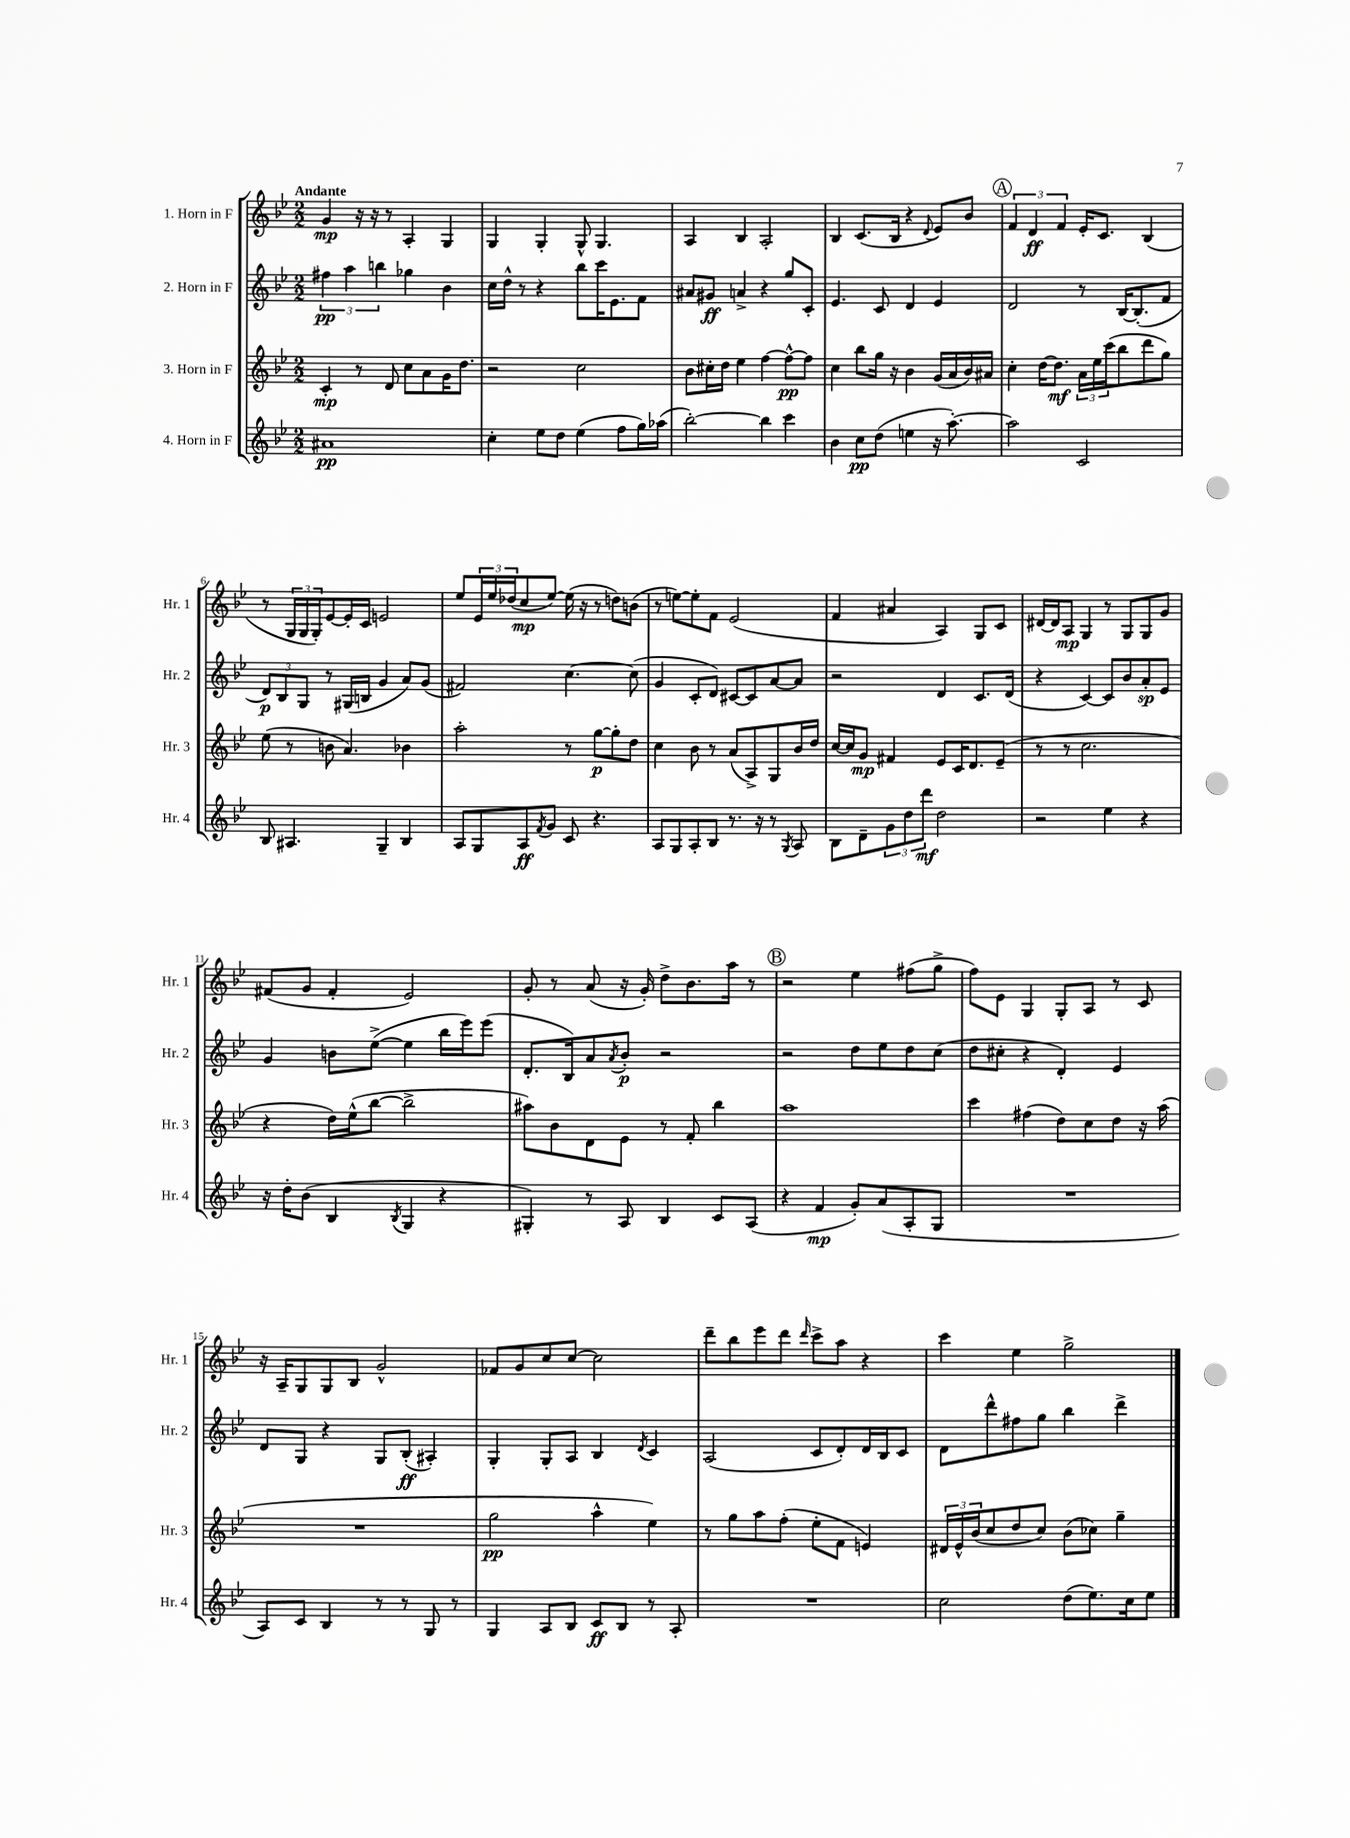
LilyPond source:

<<
\new StaffGroup <<
\new Staff = "s0" \with { instrumentName = "1. Horn in F" shortInstrumentName = "Hr. 1" } {
    \clef treble \key bes \major \numericTimeSignature \time 2/2 \tempo "Andante"
    g'4\mp r16 r16 r8 a4-. g4 |
    g4 g4-. g8-^ g4. |
    a4 bes4 a2-. |
    bes4 c'8.( bes16 r4 \appoggiatura { d'8 } ees'8) bes'8 |
    \mark \markup { \circle "A" } \tuplet 3/2 { f'4 d'4\ff f'4 } ees'16-. c'8. bes4( |
    r8 \tuplet 3/2 { g16 g16 g16-.) } ees'8~ ees'16-. c'16 e'2 |
    ees''8 \tuplet 3/2 { ees'16 ees''16 des''16( } c''8\mp ees''8~) ees''16( r16 r8 d''8) b'8( |
    r8 e''8~) e''8-. f'8 ees'2( |
    f'4 ais'4 a4) g8 c'8 |
    dis'16~ dis'16 a8\mp g4 r8 g8 g8 g'8 |
    fis'8( g'8 fis'4-. ees'2) |
    g'8-. r8 a'8( r16 g'16-.) d''8-> bes'8. a''16 r8 |
    \mark \markup { \circle "B" } r2 ees''4 fis''8( g''8-> |
    f''8) ees'8 g4 g8-. a8 r8 c'8 |
    r16 a16-- g8 g8 bes8 g'2-^ |
    fes'8 g'8 c''8 c''8~ c''2 |
    d'''8-- bes''8 ees'''8 d'''8 \grace { d'''16 } c'''8-> a''8 r4 |
    c'''4 ees''4 g''2-> \bar "|." |
}
\new Staff = "s1" \with { instrumentName = "2. Horn in F" shortInstrumentName = "Hr. 2" } {
    \clef treble \key bes \major \numericTimeSignature \time 2/2
    \tuplet 3/2 { fis''4\pp a''4 b''4 } ges''4 bes'4 |
    c''16 d''16-^ r8 r4 bes''8 c'''16 ees'8. f'8 |
    ais'8 gis'8\ff a'4-> r4 g''8 c'8-. |
    ees'4. c'8 d'4 ees'4 |
    \mark \markup { \circle "A" } d'2 r8 bes16~ bes8.-.( f'8 |
    \tuplet 3/2 { d'8\p) bes8 g8 } r8 gis16( b16 g'4 a'8) g'8( |
    fis'2) c''4.~ c''8( |
    g'4 c'8-. d'8) cis'8~ cis'8 a'8~ a'8 |
    r2 d'4 c'8. d'16( |
    r4 c'4~) c'8 bes'8 a'8-.\sp ees'8 |
    g'4 b'8 ees''8~->( ees''4 bes''16 ees'''16) ees'''8( |
    d'8.-. bes16) a'8 \acciaccatura { a'8 } bes'8-.\p r2 |
    \mark \markup { \circle "B" } r2 d''8 ees''8 d''8 c''8( |
    d''8 cis''8-. r4 d'4-.) ees'4 |
    d'8 g8 r4 g8 bes8-.\ff( ais4-.) |
    g4-. g8-. a8 bes4 \acciaccatura { d'8 } c'4 |
    a2( c'8 d'8-.) d'16 bes16 c'8 |
    d'8 d'''8-^ fis''8 g''8 bes''4 d'''4-> \bar "|." |
}
\new Staff = "s2" \with { instrumentName = "3. Horn in F" shortInstrumentName = "Hr. 3" } {
    \clef treble \key bes \major \numericTimeSignature \time 2/2
    c'4-.\mp r8 d'8 c''8 a'8 g'16 d''8. |
    r2 c''2 |
    bes'8 cis''16-. d''16 ees''4 f''4~ f''8~-^\pp f''8 |
    c''4 bes''8 g''16 r16 bes'4 g'16( a'16 bes'16) ais'16 |
    \mark \markup { \circle "A" } c''4-. d''16~ d''8.\mf \tuplet 3/2 { a'16 ees''16 c'''16( } bes''8 d'''8 g''8) |
    ees''8( r8 b'8 a'4.) bes'4 |
    a''2-. r8 g''8~\p g''8-. d''8 |
    c''4 bes'8 r8 a'8( a8->) g8 bes'16 d''16 |
    c''16~ c''16 g'8\mp fis'4 ees'8 c'16 d'8. ees'8--( |
    r8 r8 c''2. |
    r4 d''16) ees''16-^( bes''8~ bes''2-> |
    ais''8) bes'8 d'8 ees'8 r8 f'8-. bes''4 |
    \mark \markup { \circle "B" } a''1 |
    c'''4 fis''4( d''8) c''8 d''8 r16 a''16( |
    R1 |
    g''2\pp a''4-^ ees''4) |
    r8 g''8 a''8 f''8-.( ees''8-. f'8 e'4) |
    \tuplet 3/2 { dis'16 ees'16-^ bes'16( } c''8 d''8 c''8) bes'8( ces''8) g''4-- \bar "|." |
}
\new Staff = "s3" \with { instrumentName = "4. Horn in F" shortInstrumentName = "Hr. 4" } {
    \clef treble \key bes \major \numericTimeSignature \time 2/2
    ais'1\pp |
    c''4-. ees''8 d''8 ees''4( f''8 g''16) aes''16( |
    bes''2~-.) bes''4 c'''4 |
    bes'4 c''8\pp d''8( e''4 r16 a''8.~-.) |
    \mark \markup { \circle "A" } a''2 c'2 |
    bes8 ais4. g4-- bes4 |
    a8 g8 a8\ff \acciaccatura { f'8 } g'8 c'8 r4. |
    a8 g8 a8-. bes8 r8. r16 r8 \acciaccatura { g8 } a8 |
    bes8 d'8-- \tuplet 3/2 { g'8 d''8 d'''8\mf } d''2 |
    r2 ees''4 r4 |
    r16 d''16-. bes'8( bes4 \acciaccatura { bes8 } g4 r4 |
    gis4-.) r8 a8 bes4 c'8 a8( |
    \mark \markup { \circle "B" } r4 f'4\mp g'8-.) a'8( a8-. g8 |
    R1 |
    a8) c'8 bes4 r8 r8 g8 r8 |
    g4 a8 bes8 c'8\ff bes8 r8 a8-. |
    R1 |
    c''2 d''8( ees''8.) c''16 ees''8 \bar "|." |
}
>>
>>
